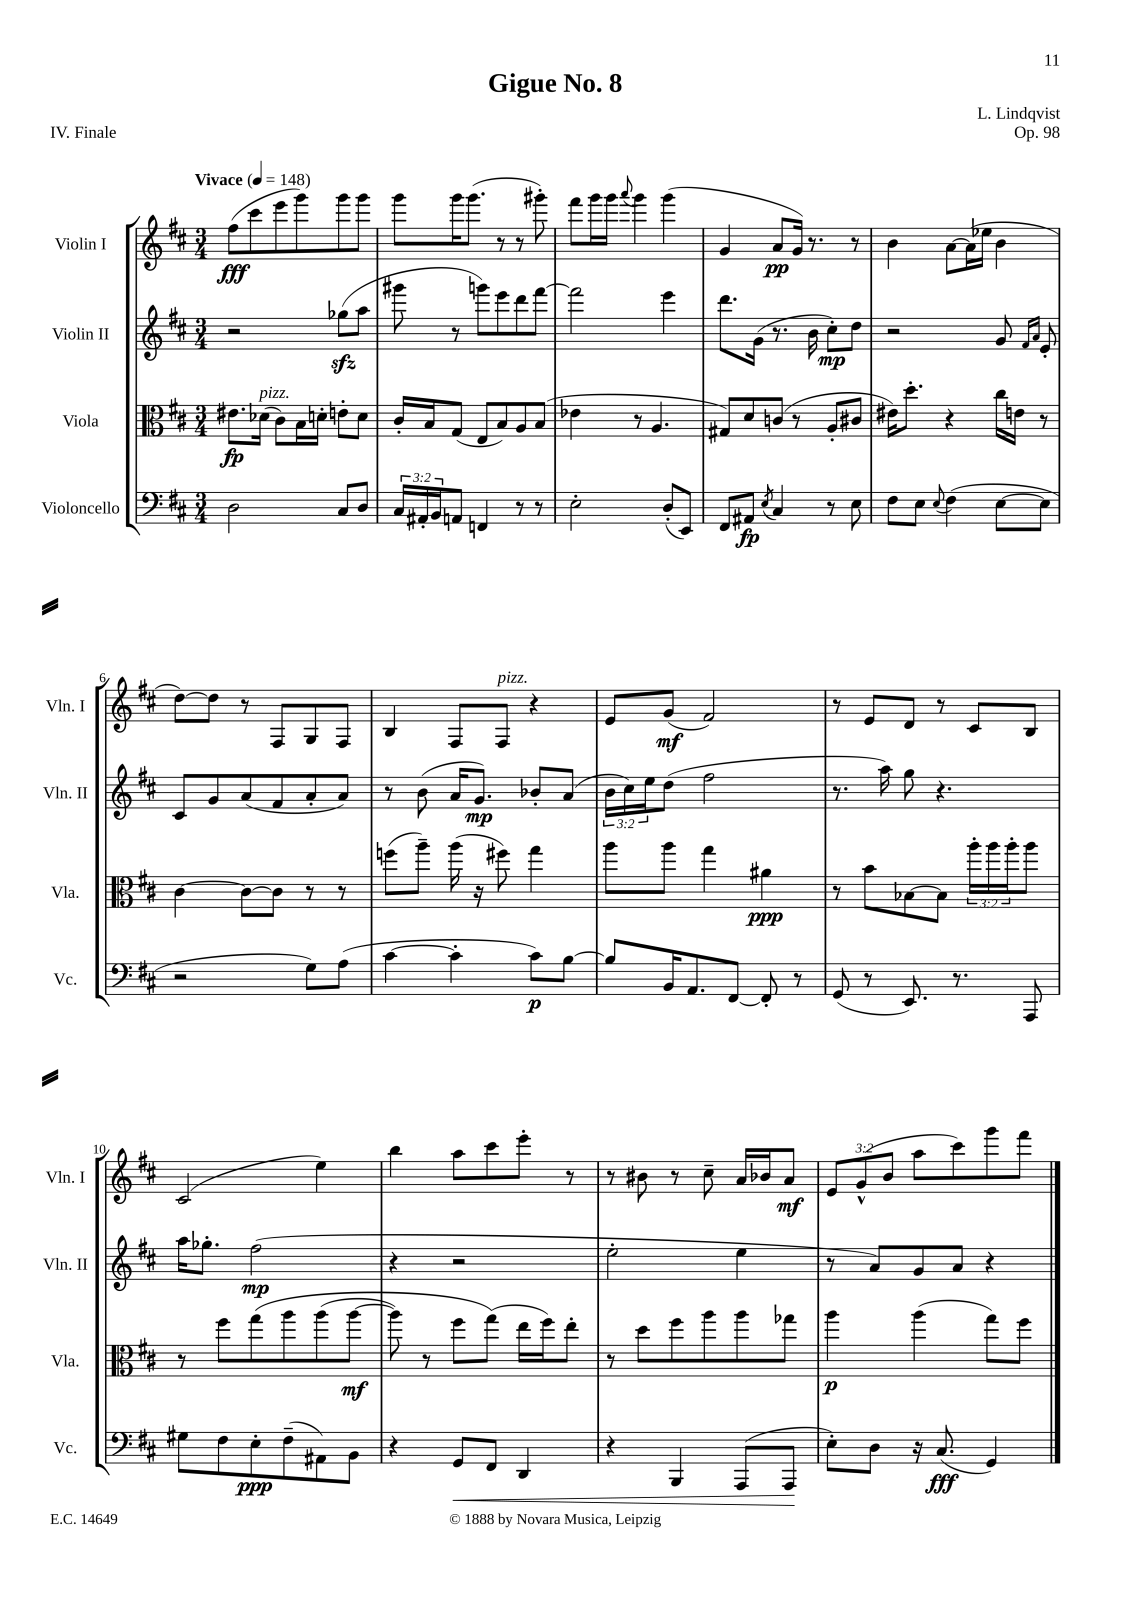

**kern	**kern	**kern	**kern
*staff4	*staff3	*staff2	*staff1
*clefF4	*clefC3	*clefG2	*clefG2
*k[f#c#]	*k[f#c#]	*k[f#c#]	*k[f#c#]
*M3/4	*M3/4	*M3/4	*M3/4
*MM148	*MM148	*MM148	*MM148
2D	8.e#	2r	(8ff#
.	.	.	8ccc#
.	(16d-	.	.
.	8c#)	.	8eee
.	16B	.	8ggg)
.	16d'	.	.
8C#	8e'	(8gg-	8ggg
8D	8d	8aa	8ggg
=	=	=	=
24C#	16c#'	8ggg#	8ggg
24AA#'	.	.	.
.	16B	.	.
24BB	.	.	.
8AA	(8G	8r	16ggg
.	.	.	(8.ggg
4FF	8E	8ggg)	.
.	8B)	8eee	8r
8r	8A	8ddd	8r
8r	(8B	[8fff#	8ggg#')
=	=	=	=
2E'	4e-	2fff#]	8fff#
.	.	.	16ggg
.	.	.	16ggg
.	.	.	8qqaaa
.	8r	.	4ggg
.	4.A	.	.
(8D'	.	4eee	(4ggg
8EE)	.	.	.
=	=	=	=
8FF#	8G#)	8.ddd	4g
8AA#	8d	.	.
.	.	(16g	.
8qE	.	.	.
4C#	(8c	8.r	8a
.	8r	.	16g)
.	.	16b	8.r
8r	8A'	8cc#')	.
8E	8c#	8dd	8r
=	=	=	=
8F#	16e#)	2r	4b
.	8.dd'	.	.
8E	.	.	.
8qqE	.	.	.
(4F#	4r	.	[8a
.	.	.	(16a]
.	.	.	16ee-
[8E	16cc#	8g	4b
.	16e	.	.
.	.	16qqf#	.
.	.	16qqa	.
8E]	8r	8e'	.
=	=	=	=
2r	[4c#	8c#	[8dd)
.	.	8g	8dd]
.	8c#_	(8a	8r
.	8c#]	8f#	8F#
8G)	8r	8a'	8G
(8A	8r	8a)	8F#
=	=	=	=
[4c#	(8ff	8r	4B
.	8aa~)	(8b	.
4c#']	(16aa	16a	8F#
.	16r	8.g)	.
.	8ff#)	.	8F#
8c#)	4gg	8b-'	4r
[8B	.	(8a	.
=	=	=	=
8B]	8aa	24b	8e
.	.	24cc#)	.
.	.	24ee	.
16BB	8aa	(8dd	(8g
8.AA	.	.	.
.	4gg	2ff#	2f#)
[8FF#	.	.	.
8FF#']	4a#	.	.
8r	.	.	.
=	=	=	=
(8GG	8r	8.r	8r
8r	8b	.	8e
.	.	16aa)	.
8.EE)	[8B-	8gg	8d
.	8B-]	4.r	8r
8.r	.	.	.
.	24aa'	.	8c#
.	24aa	.	.
.	24aa'	.	.
8AAA	8aa	.	8B
=	=	=	=
8G#	8r	16aa	(2c#
.	.	8.gg-'	.
8F#	8ff#	.	.
8E'	&(8gg	(2ff#	.
(8F#~	8aa	.	.
8AA#)	(8aa	.	4ee)
8BB	[8aa	.	.
=	=	=	=
4r	8aa])	4r	4bb
.	8r	.	.
8GG	8ff#	2r	8aa
8FF#	(8gg&)	.	8ccc#
4DD	16ee	.	8eee'
.	16ff#)	.	.
.	8ee'	.	8r
=	=	=	=
4r	8r	2ee'	8r
.	8dd	.	8b#
4BBB	8ff#	.	8r
.	8aa	.	8cc#~
(8AAA	8aa	4ee	16a
.	.	.	16b-
8AAA	8gg-	.	8a
=	=	=	=
8E')	4aa	8r	12e
.	.	.	(12g^^
8D	.	8a)	.
.	.	.	12b
16r	(4aa	8g	8aa
(8.C#	.	.	.
.	.	8a	8ccc#)
4GG)	8gg)	4r	8ggg
.	8ff#	.	8fff#
==	==	==	==
*-	*-	*-	*-
